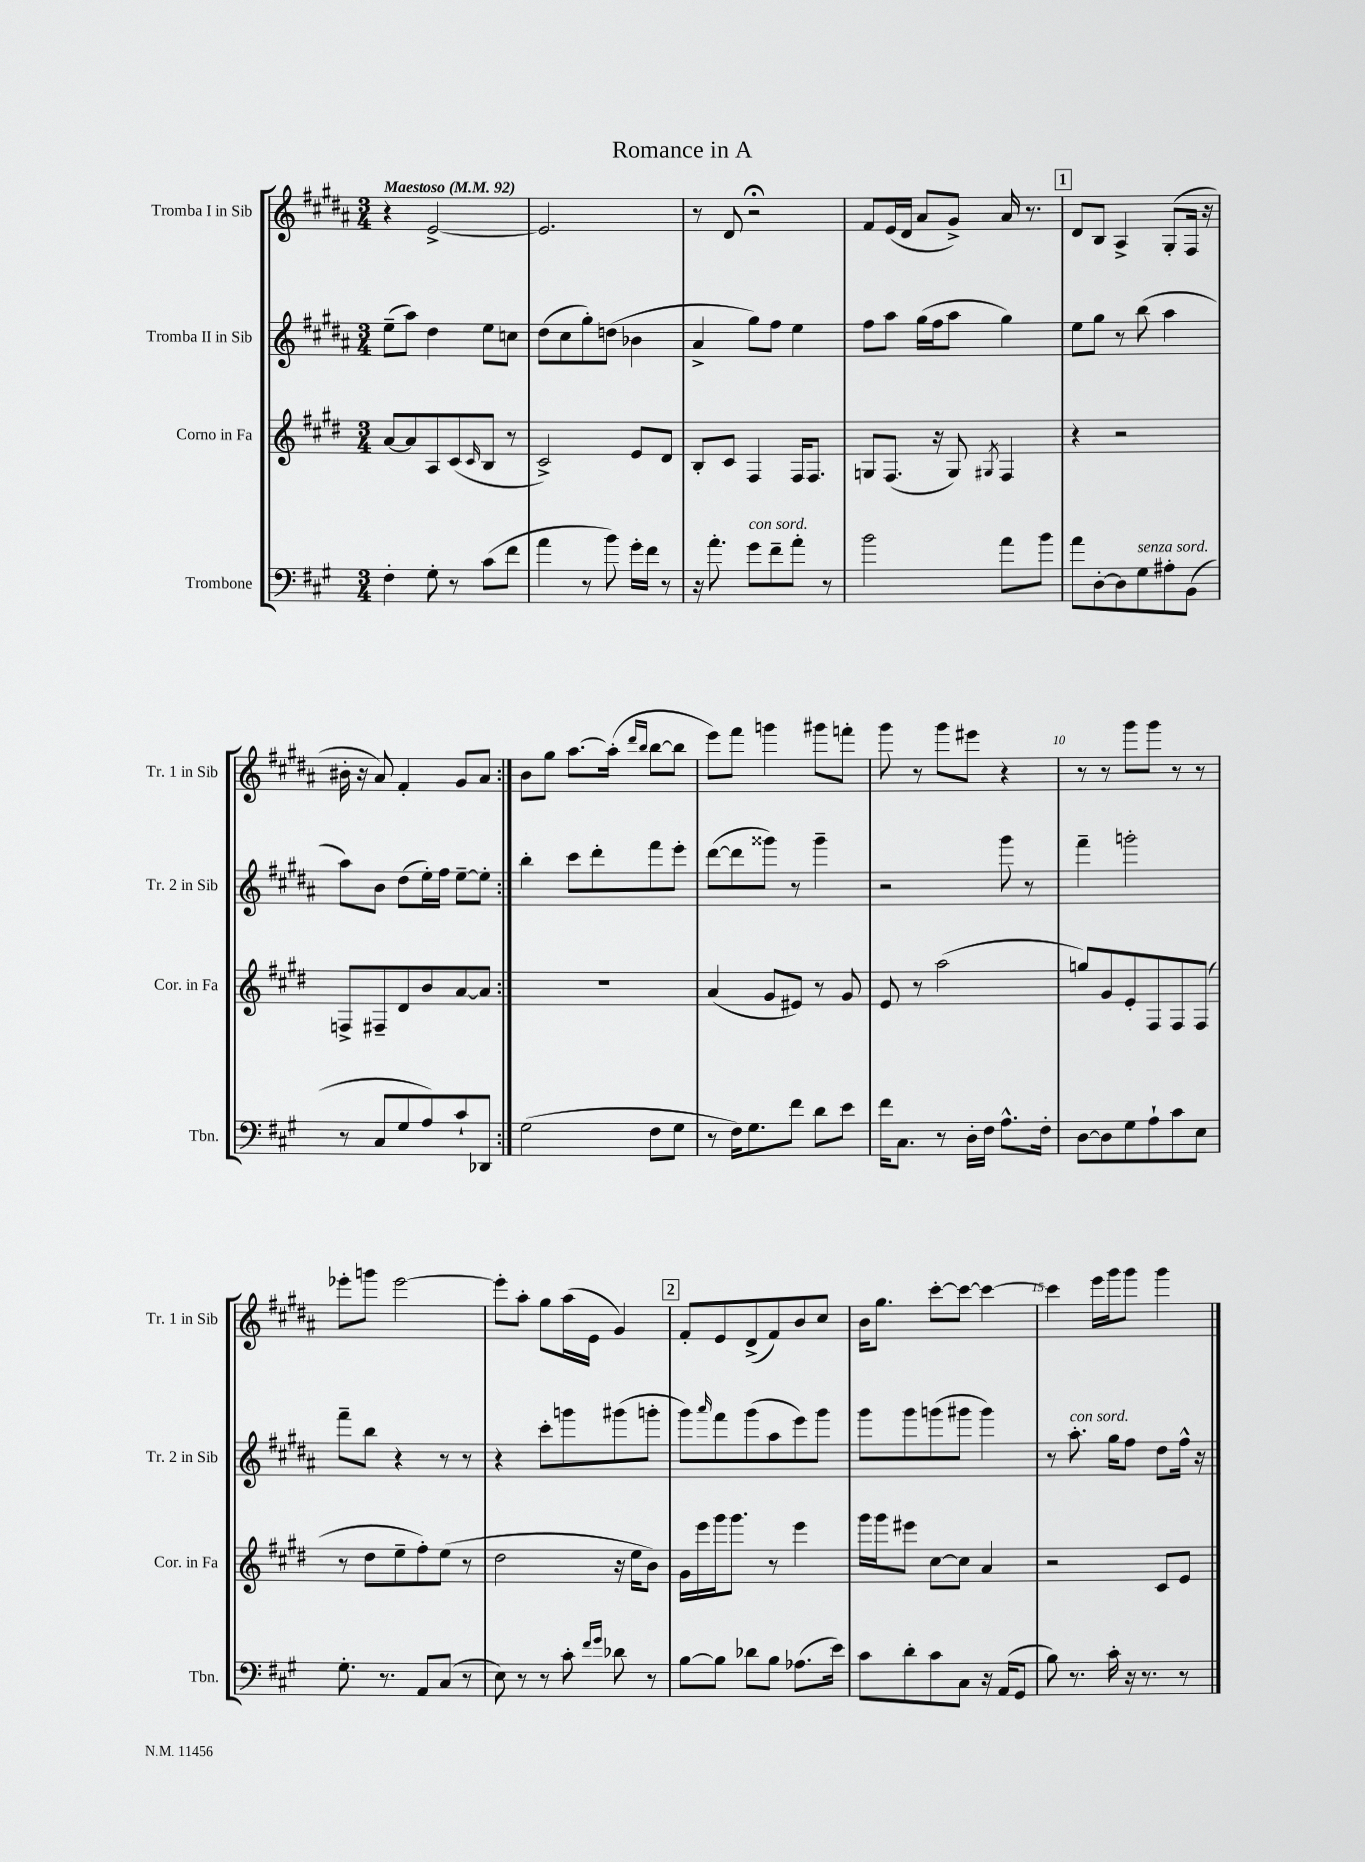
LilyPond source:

\header { title = "Romance in A" }
<<
\new StaffGroup <<
\new Staff = "s0" \with { instrumentName = "Tromba I in Sib" shortInstrumentName = "Tr. 1 in Sib" } {
    \clef treble \key b \major \numericTimeSignature \time 3/4 \tempo "Maestoso" 4 = 92
    \repeat volta 2 { r4 e'2~-> |
    e'2. |
    r8 dis'8 r2\fermata |
    fis'8 e'16( dis'16 ais'8 gis'8->) ais'16 r8. |
    \mark \markup { \box "1" } dis'8 b8 ais4-> gis8-.( fis16 r16 |
    bis'16-. r16 ais'8) fis'4-. gis'8 ais'8 | }
    b'8 gis''8 ais''8.~ ais''16-.( \grace { dis'''16 b''16 } b''8~ b''8 |
    e'''8) fis'''8 g'''4 gis'''8 f'''8-. |
    gis'''8 r8 gis'''8 eis'''8 r4 |
    r8 r8 gis'''8 gis'''8 r8 r8 |
    ees'''8-. g'''8 ees'''2~ |
    ees'''8-. ais''8-. gis''8 ais''16( e'16 gis'4) |
    \mark \markup { \box "2" } fis'8-. e'8 dis'8->( fis'8) b'8 cis''8 |
    b'16 gis''8. cis'''8~-. cis'''8~ cis'''4~ |
    cis'''4 e'''16 gis'''16 gis'''8 gis'''4 \bar "|." |
}
\new Staff = "s1" \with { instrumentName = "Tromba II in Sib" shortInstrumentName = "Tr. 2 in Sib" } {
    \clef treble \key b \major \numericTimeSignature \time 3/4
    \repeat volta 2 { e''8--( ais''8) dis''4 e''8 c''8 |
    dis''8( cis''8 gis''8-.) d''8( bes'4 |
    ais'4-> gis''8) fis''8 e''4 |
    fis''8 ais''8 gis''16( fis''16 ais''8 gis''4) |
    \mark \markup { \box "1" } e''8 gis''8 r8 b''8( ais''4 |
    ais''8) b'8 dis''8( e''16-.) fis''16 e''8~-- e''8-. | }
    b''4-. cis'''8 dis'''8-. fis'''8 e'''8-. |
    dis'''8~( dis'''8 gisis'''8) r8 gisis'''4-- |
    r2 gis'''8 r8 |
    fis'''4-- g'''2-. |
    fis'''8-- b''8 r4 r8 r8 |
    r4 cis'''8-. g'''8 gis'''8( g'''8-. |
    \mark \markup { \box "2" } gis'''8) \grace { ais'''16 } fis'''8 gis'''8( ais''8 e'''8) gis'''8 |
    gis'''8 gis'''8 g'''8( gis'''8 gis'''4) |
    r8 ais''8.-.^\markup { \italic "con sord." } gis''16 fis''8 dis''8 fis''16-^ r16 \bar "|." |
}
\new Staff = "s2" \with { instrumentName = "Corno in Fa" shortInstrumentName = "Cor. in Fa" } {
    \clef treble \key e \major \numericTimeSignature \time 3/4
    \repeat volta 2 { a'8~ a'8 a8 cis'8( \grace { cis'16 } b8 r8 |
    cis'2->) e'8 dis'8 |
    b8-. cis'8 fis4 fis16 fis8. |
    g8 fis8.( r16 g8) \acciaccatura { gis8 } fis4 |
    \mark \markup { \box "1" } r4 r2 |
    f8-> fis8-- dis'8 b'8 a'8~ a'8 | }
    R2. |
    a'4( gis'8 eis'8) r8 gis'8 |
    e'8 r8 a''2( |
    g''8) gis'8 e'8-. fis8 fis8 fis8( |
    r8 dis''8 e''8-- fis''8-.) e''8( r8 |
    dis''2 r16 e''16 b'8) |
    \mark \markup { \box "2" } gis'16 e'''16 gis'''16 gis'''8. r8 e'''4 |
    gis'''16 gis'''16 eis'''8 cis''8~ cis''8 a'4 |
    r2 cis'8 e'8 \bar "|." |
}
\new Staff = "s3" \with { instrumentName = "Trombone" shortInstrumentName = "Tbn." } {
    \clef bass \key a \major \numericTimeSignature \time 3/4
    \repeat volta 2 { fis4-. gis8-. r8 cis'8( fis'8 |
    a'4 r8 b'8) gis'16-. fis'16 r8 |
    r16 a'8.-. gis'8^\markup { \italic "con sord." } fis'8-- a'8-. r8 |
    b'2 a'8 b'8 |
    \mark \markup { \box "1" } a'8 d8~-. d8 gis8^\markup { \italic "senza sord." } ais8-. b,8( |
    r8 cis8 gis8 a8) cis'8-! des,8 | }
    gis2( fis8 gis8 |
    r8 fis16) gis8. fis'8 d'8 e'8 |
    fis'16 cis8. r8 d16-. fis16 a8.-^ fis16-. |
    d8~ d8 gis8 a8-! cis'8 e8 |
    gis8.-. r8. a,8 cis8( r8 |
    e8) r8 r8 cis'8-. \grace { fis'16 gis'16 } des'8 r8 |
    \mark \markup { \box "2" } b8~ b8 des'8 b8 aes8.( e'16) |
    cis'8 d'8-. cis'8 cis8 r16 a,16( gis,8 |
    b8) r8. cis'16-. r16 r8. r8 \bar "|." |
}
>>
>>
\layout { \context { \Score \override BarNumber.break-visibility = ##(#f #t #t) barNumberVisibility = #(every-nth-bar-number-visible 5) } }
